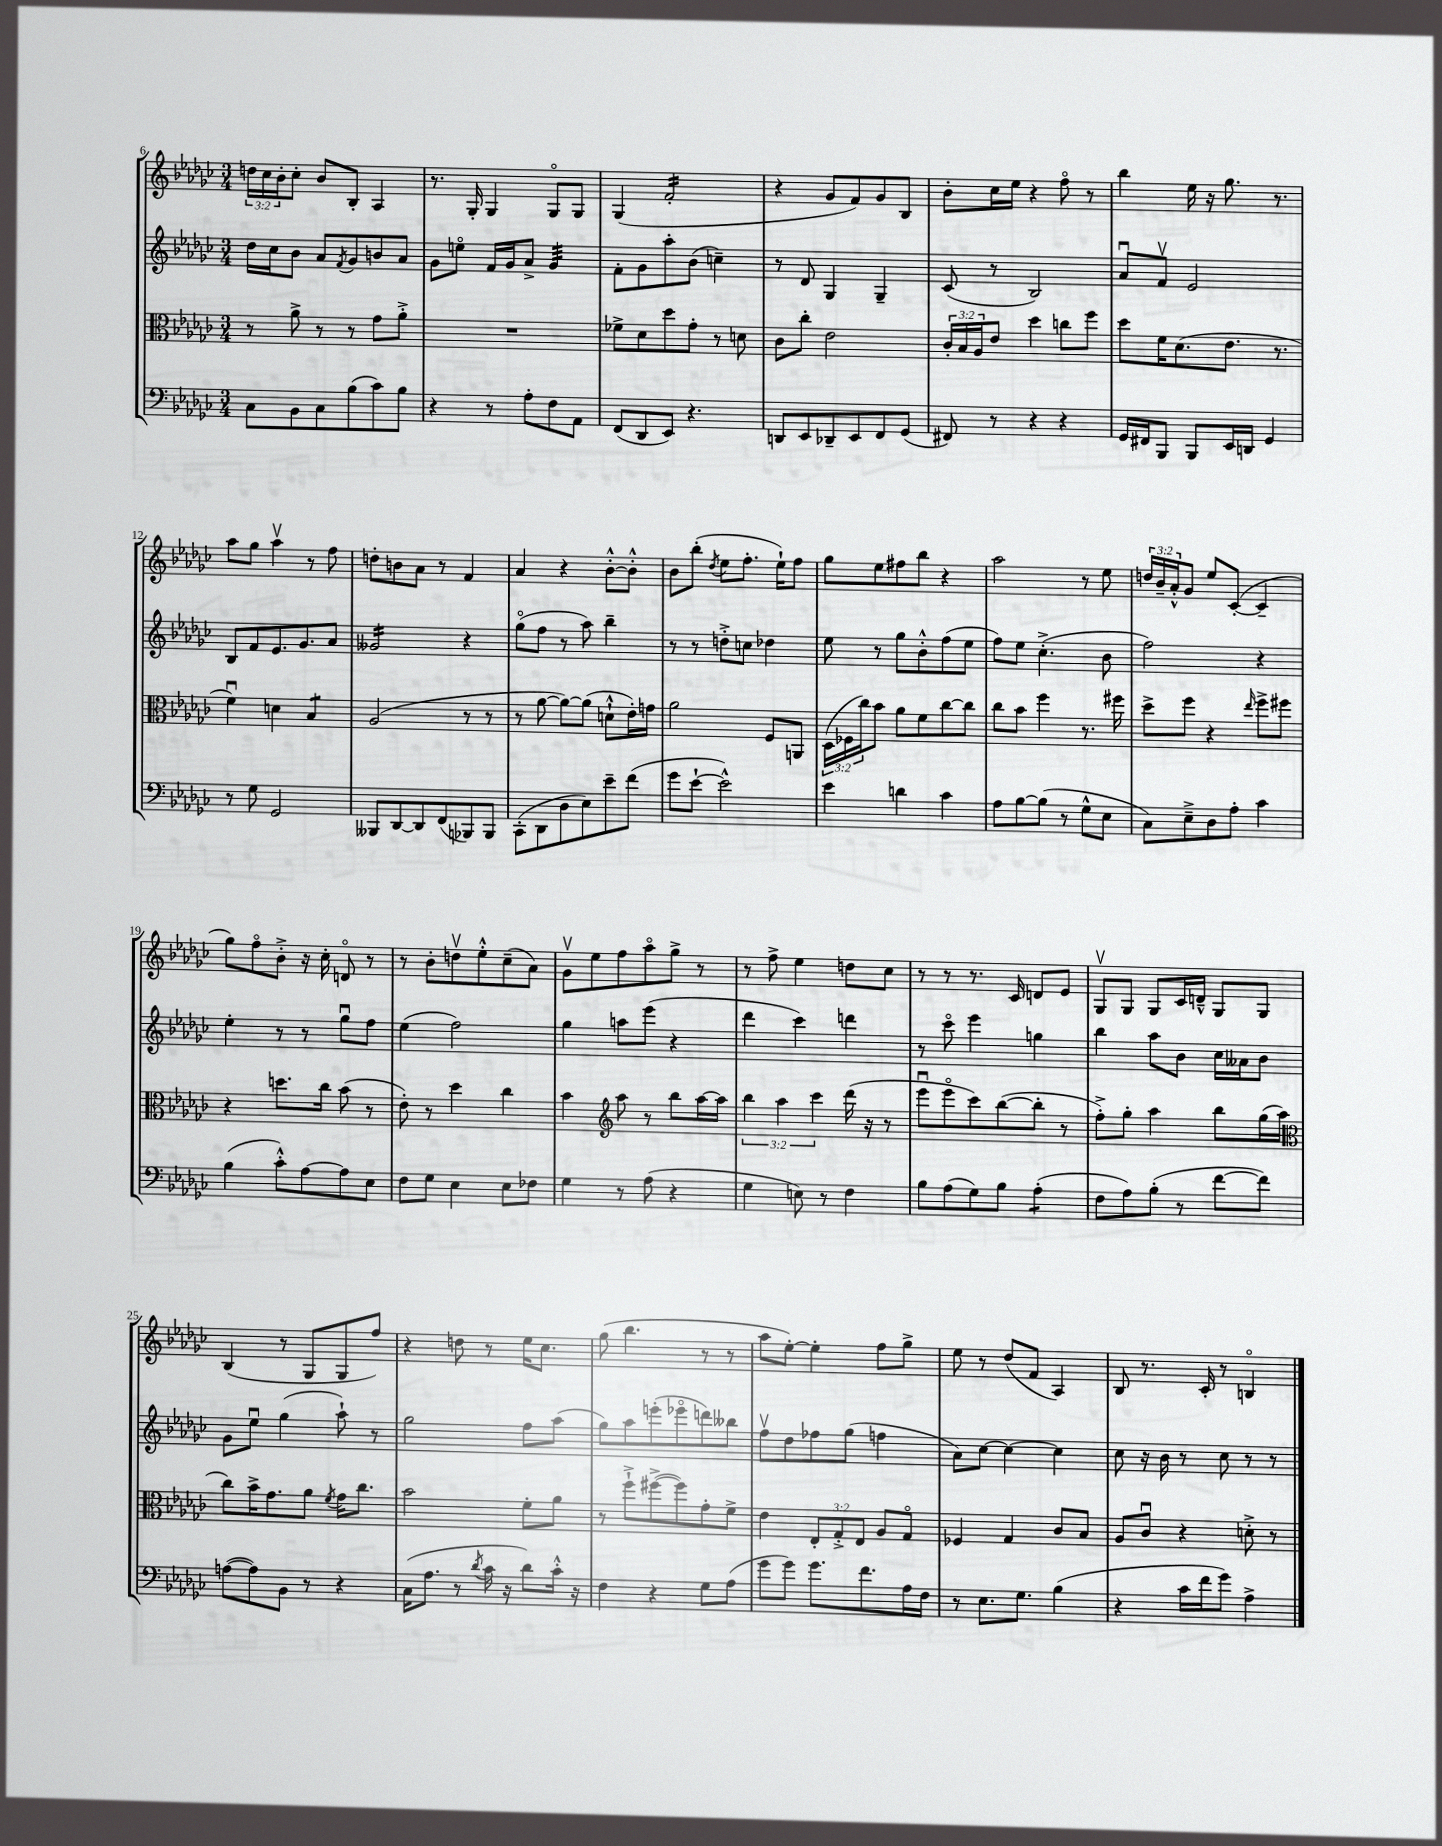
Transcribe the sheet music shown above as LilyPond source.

<<
\new StaffGroup <<
\new Staff = "s0" {
    \clef treble \key ges \major \numericTimeSignature \time 3/4 \override Staff.TupletNumber.text = #tuplet-number::calc-fraction-text
    \tuplet 3/2 { d''16 ces''16 bes'16-. } ces''8-. bes'8 bes8-. aes4 |
    r8. ges16-. ges4 ges8\flageolet ges8 |
    ges4( f'2:16-. |
    r4 ges'8 f'8) ges'8 bes8 |
    bes'8-. ces''16 ees''16 r4 f''8\flageolet r8 |
    bes''4 ees''16 r16 ges''8. r8. |
    aes''8 ges''8 aes''4\upbow r8 f''8 |
    d''8-. b'8 aes'8 r8 f'4 |
    aes'4 r4 bes'8~-.-^ bes'8-.-^ |
    bes'8 bes''8-.( \acciaccatura { des''8 } ees''8 f''8.-. ees''16-!) f''8 |
    ges''8 ees''8 fis''8 bes''8 r4 |
    aes''2 r8 ees''8 |
    \tuplet 3/2 { d''16 bes'16-- aes'16-.-^ } ges'8 ees''8 ces'8~-.( ces'4-- |
    ges''8) f''8\flageolet bes'8-.-> r16 ces''16-. d'8\flageolet r8 |
    r8 bes'8-. d''8\upbow ees''8-.-^ ces''8--( aes'8) |
    ges'8\upbow ees''8 f''8 aes''8\flageolet ges''8-> r8 |
    r8 f''8-> ees''4 d''8 ces''8 |
    r8 r8 r8. ces'16 d'8 ees'8 |
    ges8\upbow ges8 ges8 ces'16 d'16---^ ges8 ges8 |
    bes4( r8 ges8 ges8 f''8) |
    r4 d''8 r8 ees''16 ces''8. |
    ges''8( bes''4. r8 r8 |
    aes''8 ees''8~-.) ees''4-. f''8 ges''8-> |
    ees''8 r8 des''8( f'8 aes4) |
    bes8 r8. ces'16-. r8 b4\flageolet \bar "|." |
}
\new Staff = "s1" {
    \clef treble \key ges \major \numericTimeSignature \time 3/4
    des''16 ces''16 bes'8 aes'8 \acciaccatura { f'8 } ges'8 b'8 aes'8 |
    ges'8 e''8\flageolet f'16 ges'16 aes'8-> ges'4:32 |
    f'8-. ges'8 aes''8-. bes'8( c''4--) |
    r8 des'8 ges4 ges4-- |
    ces'8( r8 bes2) |
    aes'8\downbow f'8\upbow ees'2 |
    bes8 f'8 ees'8. ges'8. aes'8 |
    geses'2:16 r4 |
    ges''8\flageolet( f''8 r8 aes''8) bes''4-- |
    r8 r8 d''8-.-> c''8 des''4 |
    ees''8 r8 ges''8 bes'8-.-^ f''8( ees''8 |
    f''8) ees''8 ces''4.-.->( bes'8 |
    f''2) r4 |
    ees''4-. r8 r8 ges''8\downbow f''8 |
    ees''4( f''2) |
    ges''4 a''8 ees'''8( r4 |
    des'''4 ces'''4) d'''4 |
    r8 ces'''8\flageolet ees'''4 g''4 |
    bes''4 aes''8 bes'8 ces''16 aeses'16 bes'8 |
    ges'8 ees''8\downbow ges''4( aes''8-!) r8 |
    ges''2 f''8 aes''8( |
    ges''8) aes''8 e'''8-.( ees'''8\flageolet d'''8) beses''8 |
    f''8\upbow des''8 fes''8 ges''8( f''4 |
    aes'8) ces''8~ ces''4~ ces''4 |
    ces''8 r16 bes'16 r8 ces''8 r8 r8 \bar "|." |
}
\new Staff = "s2" {
    \clef alto \key ges \major \numericTimeSignature \time 3/4 \override Staff.TupletNumber.text = #tuplet-number::calc-fraction-text
    r8 aes'8-> r8 r8 ges'8 aes'8-.-> |
    R2. |
    fes'8-> des'8 des''8 ges'8-. r8 d'8 |
    ces'8 ces''8-. ees'2 |
    \tuplet 3/2 { ces'16-. bes16 aes16 } ees'8 des''4 c''8 f''8 |
    des''8 f'16 des'8.( ees'8. r8. |
    f'4\downbow) d'4 bes4:8 |
    aes2( r8 r8 |
    r8 aes'8~ aes'8~) aes'8( d'8-!-^ ees'16-.) g'16 |
    aes'2 f8 a,8 |
    \tuplet 3/2 { des16( fes16 ces''16) } bes'8 aes'8 f'8 ces''8~ ces''8 |
    ces''8 bes'8 f''4 r8. fis''16 |
    des''8-> f''8 r4 \grace { ees''16 } f''8-> fis''8 |
    r4 d''8. ces''16 bes'8( r8 |
    ees'8-.) r8 des''4 ces''4 |
    bes'4 \clef treble aes''8 r8 bes''8 aes''16~ aes''16 |
    \tuplet 3/2 { bes''4 aes''4 ces'''4 } des'''16( r16 r8 |
    ees'''8\downbow ees'''8\flageolet ces'''8) bes''8~( bes''8-. r8 |
    f''8-.->) ges''8-. aes''4 bes''8 ges''16( aes''16 |
    \clef alto ces''8) bes'16-> ges'8. aes'8 \acciaccatura { f'8 } ges'16 ces''8. |
    bes'2 f'8-. aes'8 |
    r8 f''8-!-> fis''8~->( fis''8) ges'8-. f'8-> |
    ees'4 \tuplet 3/2 { ees8-. ges8-.-> ees8 } aes8 ges8\flageolet |
    fes4 ges4 ces'8 bes8 |
    aes8 ces'8\downbow r4 d'8-.-> r8 \bar "|." |
}
\new Staff = "s3" {
    \clef bass \key ges \major \numericTimeSignature \time 3/4
    ces8 bes,8 ces8 bes8( ces'8) bes8 |
    r4 r8 aes8-. f8 aes,8 |
    f,8( des,8 ees,8) r4. |
    d,8 ees,8 des,8-- ees,8 f,8 ges,8( |
    fis,8) r8 r4 r4 |
    ges,16 fis,16 bes,,8 bes,,8 ees,16 d,16 ges,4 |
    r8 ges8 ges,2 |
    beses,,8 des,8~ des,8 f,8( bes,,8) bes,,8 |
    ces,8-.( des,8 des8 ees8) ees'8-- f'8( |
    ges'8 ees'8~-! ees'2-^) |
    ees'4 d'4 ces'4 |
    aes8 bes8~ bes8( r8 ges8-^ ees8 |
    ces8) ees8---> des8 aes8-. ces'4 |
    bes4( ces'8-.-^) aes8~ aes8 ees8 |
    f8 ges8 ees4 ees8 fes8 |
    ges4 r8 aes8( r4 |
    ges4 e8) r8 f4 |
    bes8 aes8( ges8) bes8 aes4:8-.( |
    f8 aes8) bes8-.( r8 f'8~ f'8) |
    a8~( a8) bes,8 r8 r4 |
    ces16( aes8. r8 \acciaccatura { des'8 } ces'16 r16 des'8) ces'16-.-^ r16 |
    f4 r4 ges8 aes8( |
    ges'8 ges'8) ges'8. f'8. aes16 f16 |
    r8 ees8. ges8. bes4( |
    r4 ces'16 f'16 ges'8) aes4-> \bar "|." |
}
>>
>>
\layout { \context { \Score currentBarNumber = #6 } }
